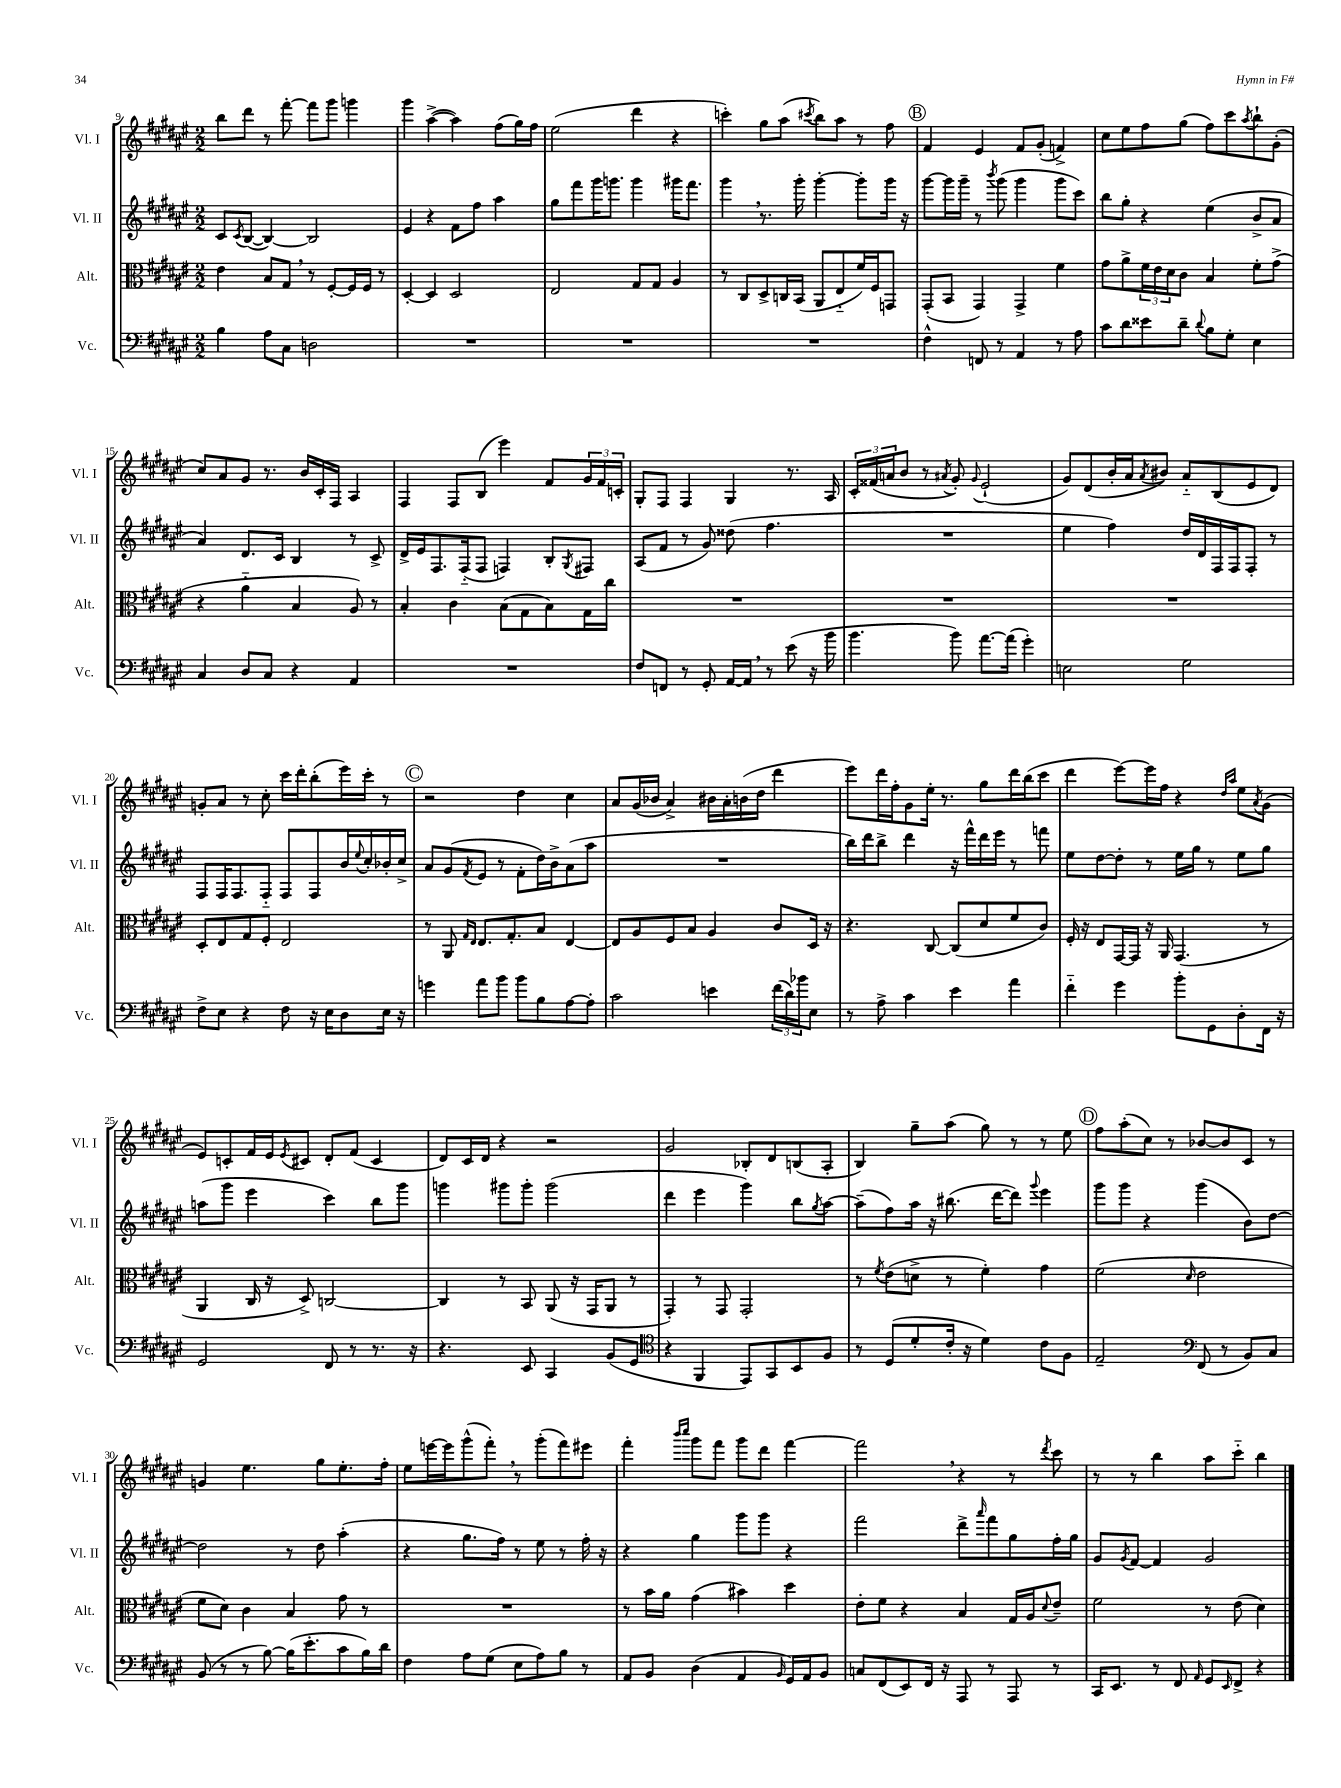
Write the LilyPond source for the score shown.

<<
\new StaffGroup <<
\new Staff = "s0" \with { instrumentName = "Vl. I" shortInstrumentName = "Vl. I" } {
    \clef treble \key fis \major \numericTimeSignature \time 2/2
    b''8 dis'''8 r8 fis'''8~-. fis'''8 gis'''8 g'''4 |
    gis'''4 ais''4~->( ais''4) fis''8( gis''16) fis''16 |
    eis''2( dis'''4 r4 |
    c'''4-.) gis''8 ais''8( \acciaccatura { cis'''8 } b''8) ais''8 r8 fis''8 |
    \mark \markup { \circle "B" } fis'4 eis'4 fis'8 gis'8-.( f'4->) |
    cis''8 eis''8 fis''8 gis''8( fis''8) cis'''8 \acciaccatura { ais''8 } b''8-! gis'8-.( |
    cis''8) ais'8 gis'8 r8. b'16 cis'16-. fis16 ais4 |
    fis4 fis8 b8( eis'''4) fis'8 \tuplet 3/2 { gis'16 fis'16 c'16-. } |
    gis8-. fis8 fis4 gis4 r8. ais16 |
    \tuplet 3/2 { cis'16-. fisis'16( a'16 } b'8 r8 \acciaccatura { ais'8 } gis'8-.) \appoggiatura { gis'8 } eis'2-!( |
    gis'8) dis'8( b'16-. ais'16 \acciaccatura { ais'8 } bis'8) ais'8-_ b8( eis'8 dis'8) |
    g'8-. ais'8 r8 cis''8-. cis'''16 dis'''16-. b''8-.( eis'''16) cis'''16-. r8 |
    \mark \markup { \circle "C" } r2 dis''4 cis''4 |
    ais'8 gis'16( bes'16 ais'4->) bis'16 ais'16-. b'16( dis''16 dis'''4 |
    eis'''8) dis'''16 fis''16-. gis'8 eis''16-. r8. gis''8 dis'''16 b''16( cis'''8 |
    dis'''4 eis'''8~) eis'''16 fis''16 r4 \grace { dis''16 ais''16 } eis''8 \acciaccatura { ais'8 } gis'8( |
    eis'8) c'8-. fis'16 eis'16 \acciaccatura { eis'8 } cis'8 dis'8-. fis'8( cis'4 |
    dis'8) cis'16 dis'16 r4 r2 |
    gis'2 bes8-. dis'8 b8( ais8-. |
    b4) gis''8-- ais''8( gis''8) r8 r8 eis''8 |
    \mark \markup { \circle "D" } fis''8 ais''8-.( cis''8) r8 bes'8~ bes'8 cis'8 r8 |
    g'4 eis''4. gis''8 eis''8.-. fis''16-. |
    eis''8 e'''16~ e'''16 gis'''8-^( fis'''8-.) \breathe r8 gis'''8-.( fis'''8) eis'''8 |
    fis'''4-. \grace { b'''16 cis''''16 } gis'''8 fis'''8 gis'''8 dis'''8 fis'''4~ |
    fis'''2 \breathe r4 r8 \acciaccatura { dis'''8 } cis'''8 |
    r8 r8 b''4 ais''8 cis'''8-_ b''4 \bar "|." |
}
\new Staff = "s1" \with { instrumentName = "Vl. II" shortInstrumentName = "Vl. II" } {
    \clef treble \key fis \major \numericTimeSignature \time 2/2
    cis'8 \acciaccatura { cis'8 } b8~( b4~) b2 |
    eis'4 r4 fis'8 fis''8 ais''4 |
    gis''8 fis'''8 gis'''16 g'''8. g'''4 gis'''16 fis'''8. |
    gis'''4 \breathe r8. gis'''16-. gis'''4~-. gis'''8-. gis'''16 r16 |
    \mark \markup { \circle "B" } gis'''8~ gis'''16 gis'''16-- r8 \acciaccatura { b'''8 } gis'''8( gis'''4 gis'''8 cis'''8) |
    b''8 gis''8-. r4 eis''4( b'8-> ais'8 |
    ais'4) dis'8. cis'16 b4 r8 cis'8-> |
    dis'16-> eis'16 fis8. fis16-_( fis8 f4) b8-. \acciaccatura { gis8 } fis8 |
    ais8( fis'8 r8 gis'8) disis''8( fis''4. |
    R1 |
    eis''4 fis''4) dis''16 dis'16 fis16 fis16 fis8-. r8 |
    fis8 fis16 fis8. fis8-_ fis8 fis8 b'16 \appoggiatura { eis''8 } cis''16-. bes'16-. cis''16-> |
    \mark \markup { \circle "C" } ais'8 gis'8( \acciaccatura { fis'8 } eis'8 r8 fis'8-. dis''16) b'16-> ais'8( ais''8 |
    R1 |
    b''16) dis'''16 b''8-> dis'''4 r16 fis'''16-^ dis'''16 eis'''16 r8 f'''8 |
    eis''8 dis''8~ dis''8-. r8 eis''16 gis''16 r8 eis''8 gis''8 |
    a''8( gis'''8 eis'''4 cis'''4) b''8 gis'''8 |
    g'''4 gis'''8 gis'''8-. gis'''2( |
    dis'''4 eis'''4 gis'''4) b''8 \acciaccatura { gis''8 } ais''8~ |
    ais''8--( fis''8) ais''16 r16 bis''8.( dis'''16~ dis'''8) \appoggiatura { gis'''8 } eis'''4 |
    \mark \markup { \circle "D" } gis'''8 gis'''8 r4 gis'''4( b'8) dis''8~ |
    dis''2 r8 dis''8 ais''4-.( |
    r4 gis''8. fis''16) r8 eis''8 r8 fis''16-. r16 |
    r4 gis''4 gis'''8 gis'''8 r4 |
    fis'''2 dis'''8-> \grace { ais'''16 } fis'''8 gis''8 fis''16-. gis''16 |
    gis'8 \acciaccatura { gis'8 } fis'8~ fis'4 gis'2 \bar "|." |
}
\new Staff = "s2" \with { instrumentName = "Alt." shortInstrumentName = "Alt." } {
    \clef alto \key fis \major \numericTimeSignature \time 2/2
    eis'4 b8 gis8 \breathe r8 fis8~-. fis16 fis16 r8 |
    dis4~-. dis4 dis2 |
    eis2 gis8 gis8 ais4 |
    r8 cis8 dis8-> c16 b,16( ais,8 eis8-_ fis'16) fis16 g,8 |
    \mark \markup { \circle "B" } gis,8-.( b,8 gis,4) gis,4-> fis'4 |
    gis'8 ais'8-> \tuplet 3/2 { fis'16 eis'16 dis'16 } cis'8 b4 fis'8-. gis'8->( |
    r4 ais'4-_ b4 ais8) r8 |
    b4-. cis'4 b8( gis8 b8) gis16 cis''16 |
    R1 |
    R1 |
    R1 |
    dis8-. eis8 gis8 fis8-. eis2 |
    \mark \markup { \circle "C" } r8 ais,8 \grace { gis16 eis16 } eis8. gis8.-. b8 eis4~ |
    eis8 ais8 fis8 b8 ais4 cis'8 dis16 r16 |
    r4. cis8~ cis8( dis'8 fis'8 cis'8) |
    fis16-. r16 eis8 gis,16~ gis,16 r16 ais,16 gis,4.( r8 |
    ais,4 cis16 r16 dis8->) c2~ |
    c4 r8 b,8 ais,8( r16 gis,16 ais,8 r8 |
    gis,4-.) r8 gis,8 gis,2-. |
    r8 \acciaccatura { fis'8 } eis'8( d'8-> r8 fis'4-.) gis'4 |
    \mark \markup { \circle "D" } fis'2( \grace { dis'16 } eis'2 |
    fis'8 dis'8) cis'4 b4 gis'8 r8 |
    R1 |
    r8 b'16 ais'16 gis'4( bis'4) dis''4 |
    eis'8-. fis'8 r4 b4 gis16 ais16 \appoggiatura { dis'8 } eis'8-- |
    fis'2 r8 eis'8( dis'4) \bar "|." |
}
\new Staff = "s3" \with { instrumentName = "Vc." shortInstrumentName = "Vc." } {
    \clef bass \key fis \major \numericTimeSignature \time 2/2
    b4 ais8 cis8 d2 |
    R1 |
    R1 |
    R1 |
    \mark \markup { \circle "B" } fis4-^ f,8 r8 ais,4 r8 ais8 |
    cis'8 dis'8 eisis'8 dis'8-- \appoggiatura { dis'8 } b8 gis8-. eis4 |
    cis4 dis8 cis8 r4 ais,4 |
    R1 |
    fis8 f,8 r8 gis,8-. ais,16~ ais,16 \breathe r8 eis'8( r16 b'16 |
    b'4. b'8) ais'8.~ ais'16( gis'4-.) |
    e2 gis2 |
    fis8-> eis8 r4 fis8 r16 eis16 dis8 eis16 r16 |
    \mark \markup { \circle "C" } g'4 ais'8 b'8 b'8 b8 ais8~ ais8-. |
    cis'2 e'4 \tuplet 3/2 { fis'16( dis'16) bes'16 } eis8 |
    r8 ais8-> cis'4 eis'4 ais'4 |
    fis'4-_ gis'4 b'8-. gis,8 dis8-. fis,16 r16 |
    gis,2 fis,8 r8 r8. r16 |
    r4. eis,8 cis,4 b,8( gis,8 |
    \clef tenor r4 fis,4 eis,8) gis,8 b,8 fis8 |
    r8 dis8( dis'8-. cis'16-. r16 dis'4) cis'8 fis8 |
    \mark \markup { \circle "D" } eis2-- \clef bass fis,8( r8 b,8) cis8 |
    b,8( r8 r8 b8~) b16( eis'8.-. cis'8 b16) dis'16 |
    fis4 ais8 gis8( eis8 ais8) b8 r8 |
    ais,8 b,8 dis4( ais,4 \grace { b,16 } gis,16) ais,16 b,8 |
    c8 fis,8( eis,8) fis,16 r16 ais,,8 r8 ais,,8 r8 |
    cis,16 eis,8. r8 fis,8 \grace { ais,16 } gis,8 \grace { eis,16 } fis,8-> r4 \bar "|." |
}
>>
>>
\layout { \context { \Score currentBarNumber = #9 } }
